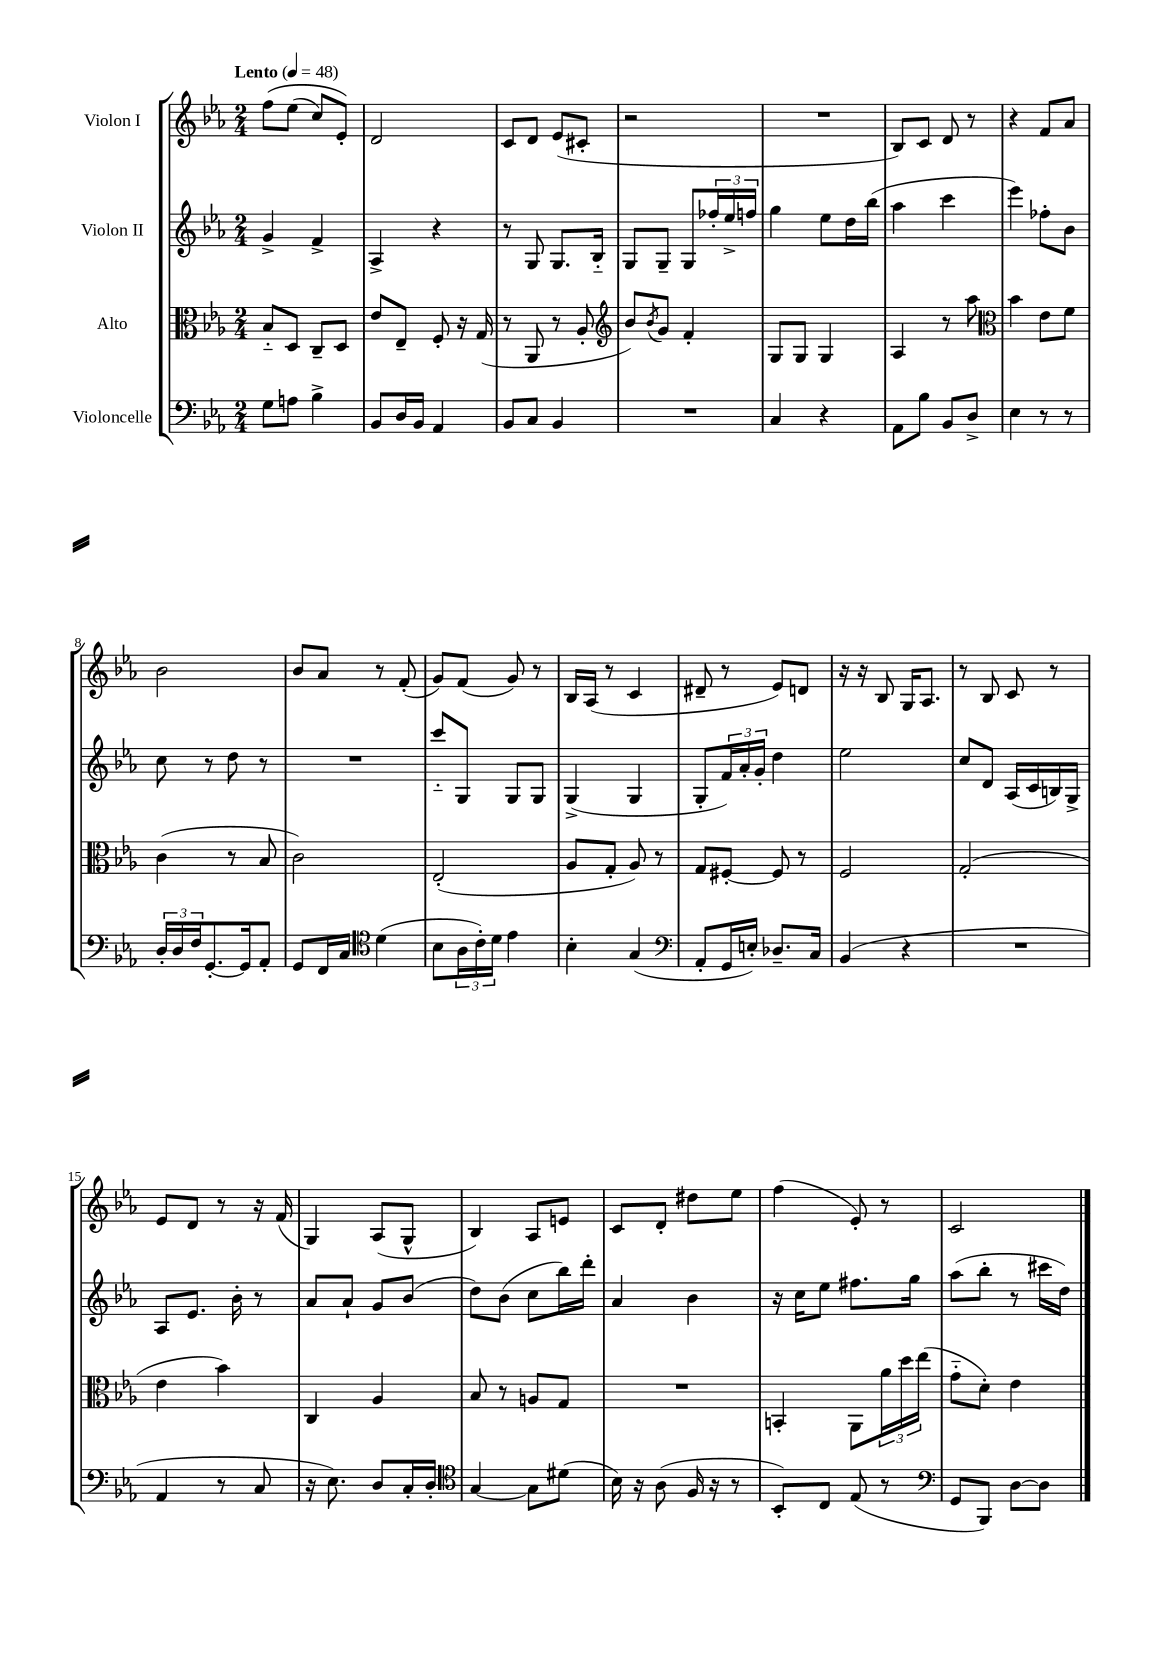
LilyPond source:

<<
\new StaffGroup <<
\new Staff = "s0" \with { instrumentName = "Violon I" } {
    \clef treble \key ees \major \numericTimeSignature \time 2/4 \tempo "Lento" 4 = 48
    f''8\( ees''8( c''8) ees'8-.\) |
    d'2 |
    c'8 d'8 ees'8( cis'8-. |
    r2 |
    R2 |
    bes8) c'8 d'8 r8 |
    r4 f'8 aes'8 |
    bes'2 |
    bes'8 aes'8 r8 f'8-.( |
    g'8) f'8( g'8) r8 |
    bes16 aes16( r8 c'4 |
    dis'8-- r8 ees'8) d'8 |
    r16 r16 bes8 g16 aes8. |
    r8 bes8 c'8 r8 |
    ees'8 d'8 r8 r16 f'16( |
    g4) aes8( g8-^ |
    bes4) aes8 e'8 |
    c'8 d'8-. dis''8 ees''8 |
    f''4( ees'8-.) r8 |
    c'2 \bar "|." |
}
\new Staff = "s1" \with { instrumentName = "Violon II" } {
    \clef treble \key ees \major \numericTimeSignature \time 2/4
    g'4-> f'4-> |
    aes4-> r4 |
    r8 g8 g8. bes16-_ |
    g8 g8-- g8 \tuplet 3/2 { fes''16-. ees''16-> f''16 } |
    g''4 ees''8 d''16 bes''16( |
    aes''4 c'''4 |
    ees'''4) fes''8-. bes'8 |
    c''8 r8 d''8 r8 |
    R2 |
    c'''8-_ g8 g8 g8 |
    g4->( g4 |
    g8-. \tuplet 3/2 { f'16) aes'16-. g'16-. } d''4 |
    ees''2 |
    c''8 d'8 aes16( c'16 b16) g16-> |
    aes8 ees'8. bes'16-. r8 |
    aes'8 aes'8-! g'8 bes'8( |
    d''8) bes'8( c''8 bes''16) d'''16-. |
    aes'4 bes'4 |
    r16 c''16 ees''8 fis''8. g''16 |
    aes''8( bes''8-. r8 cis'''16 d''16) \bar "|." |
}
\new Staff = "s2" \with { instrumentName = "Alto" } {
    \clef alto \key ees \major \numericTimeSignature \time 2/4
    bes8-_ d8 c8-- d8 |
    ees'8 ees8-- f8-. r16 g16( |
    r8 aes,8 r8 aes8-. |
    \clef treble bes'8) \acciaccatura { bes'8 } g'8 f'4-. |
    g8 g8 g4 |
    aes4 r8 aes''8 |
    \clef alto bes'4 ees'8 f'8 |
    c'4( r8 bes8 |
    c'2) |
    ees2-.( |
    aes8 g8-. aes8) r8 |
    g8 fis8~-. fis8 r8 |
    f2 |
    g2-.( |
    ees'4 bes'4) |
    c4 aes4 |
    bes8 r8 a8 g8 |
    R2 |
    b,4-. aes,8 \tuplet 3/2 { aes'16 d''16 ees''16( } |
    g'8-_ d'8-.) ees'4 \bar "|." |
}
\new Staff = "s3" \with { instrumentName = "Violoncelle" } {
    \clef bass \key ees \major \numericTimeSignature \time 2/4
    g8 a8 bes4-> |
    bes,8 d16 bes,16 aes,4 |
    bes,8 c8 bes,4 |
    R2 |
    c4 r4 |
    aes,8 bes8 bes,8 d8-> |
    ees4 r8 r8 |
    \tuplet 3/2 { d16-. d16 f16 } g,8.~-. g,16 aes,8-. |
    g,8 f,16 c16 \clef tenor d'4( |
    bes8 \tuplet 3/2 { aes16 c'16-.) d'16 } ees'4 |
    bes4-. g4( |
    \clef bass aes,8-. g,16 e16-.) des8.-- c16 |
    bes,4( r4 |
    R2 |
    aes,4 r8 c8 |
    r16 ees8.) d8 c16-. d16-. |
    \clef tenor g4~ g8 dis'8( |
    bes16) r16 aes8( f16 r16 r8 |
    bes,8-.) c8 ees8( r8 |
    \clef bass g,8 bes,,8) d8~ d8 \bar "|." |
}
>>
>>
